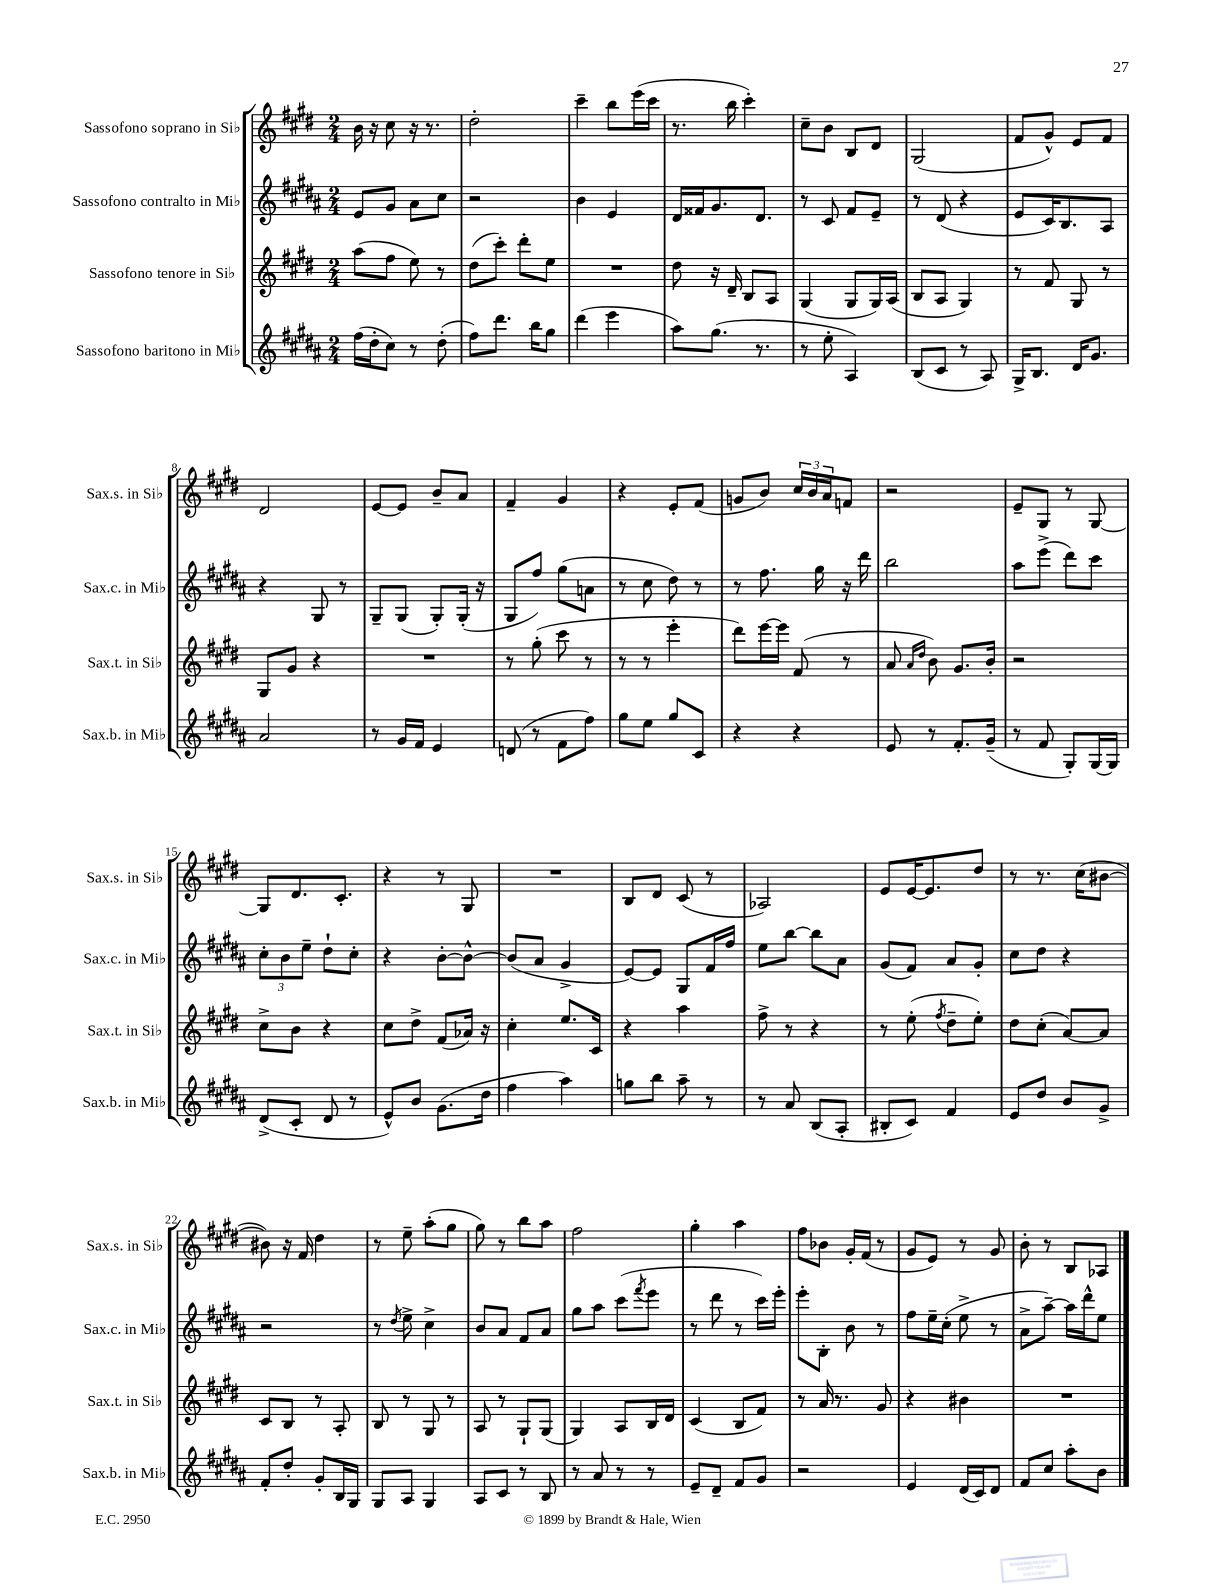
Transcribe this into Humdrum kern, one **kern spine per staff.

**kern	**kern	**kern	**kern
*staff4	*staff3	*staff2	*staff1
*clefG2	*clefG2	*clefG2	*clefG2
*k[f#c#g#d#a#]	*k[f#c#g#d#]	*k[f#c#g#d#a#]	*k[f#c#g#d#]
*M2/4	*M2/4	*M2/4	*M2/4
(16ff#	(8aa	8e	16b
16dd#'	.	.	16r
8cc#)	8ff#	8g#	8cc#
8r	8ee)	8a#	16r
.	.	.	8.r
(8dd#'	8r	8cc#	.
=	=	=	=
8ff#)	(8dd#	2r	2dd#'
8.ddd#	8ccc#')	.	.
.	8ddd#'	.	.
16bb	.	.	.
8gg#	8ee	.	.
=	=	=	=
(4ddd#	2r	4b	4ccc#~
4eee	.	4e	8bb
.	.	.	(16eee
.	.	.	16ccc#
=	=	=	=
8aa#)	8dd#	16d#	8.r
.	.	16f##	.
(8.gg#	16r	8.g#	.
.	16d#~	.	16bb
.	8B	.	4ccc#')
8.r	.	8.d#	.
.	8A	.	.
=	=	=	=
8r	(4G#	8r	8cc#~
8ee'	.	8c#	8b
4A#)	8G#	8f#	8B
.	16G#)	8e~	8d#
.	(16A	.	.
=	=	=	=
(8B	8B	8r	(2G#
8c#	8A	(8d#	.
8r	4G#)	4r	.
8A#)	.	.	.
=	=	=	=
16G#^	8r	8e	8f#
8.B	.	.	.
.	8f#	16c#)	8g#^^)
.	.	8.B	.
16d#	8G#	.	8e
8.g#	.	.	.
.	8r	8A#	8f#
=	=	=	=
2a#	8G#	4r	2d#
.	8g#	.	.
.	4r	8G#	.
.	.	8r	.
=	=	=	=
8r	2r	8G#~	[8e
16g#	.	(8G#	8e]
16f#	.	.	.
4e	.	8G#')	8b~
.	.	(16G#'	8a
.	.	16r	.
=	=	=	=
(8d	8r	8G#	4f#~
8r	(8gg#'	8ff#)	.
8f#	8ccc#	(8gg#	4g#
8ff#)	8r	8a	.
=	=	=	=
8gg#	8r	8r	4r
8ee	8r	8cc#	.
8gg#	4eee'	8dd#)	8e'
8c#	.	8r	(8f#
=	=	=	=
4r	8ddd#)	8r	8g
.	[16eee	8.ff#	8b)
.	16eee]	.	.
4r	(8f#	.	24cc#
.	.	.	24b
.	.	16gg#	.
.	.	.	24a
.	8r	16r	8f
.	.	16ddd#	.
=	=	=	=
8e	8a	2bb	2r
.	16qqa	.	.
.	16qqdd#	.	.
8r	8b)	.	.
8.f#'	8.g#	.	.
(16g#~	16b'	.	.
=	=	=	=
8r	2r	8aa#	8e~
8f#	.	(8eee^	8G#
8G#')	.	8ddd#)	8r
[16G#	.	8ccc#	[8G#
16G#]	.	.	.
=	=	=	=
(8d#^	8cc#^	12cc#'	8G#]
.	.	12b	.
8c#'	8b	.	8.d#
.	.	12ee~	.
8d#	4r	8dd#`	.
.	.	.	8.c#'
8r	.	8cc#'	.
=	=	=	=
8e^^)	8cc#	4r	4r
8b	8dd#^	.	.
(8.g#	(8f#	[8b'	8r
.	16a-)	8b^^_	8G#
16dd#	16r	.	.
=	=	=	=
4ff#	4cc#'	(8b]	2r
.	.	8a#	.
4aa#)	8.ee	4g#^	.
.	16c#	.	.
=	=	=	=
8gg	4r	[8e)	8B
8bb	.	8e]	8d#
8aa#~	4aa	8G#	(8c#
8r	.	16f#	8r
.	.	16ff#	.
=	=	=	=
8r	8ff#^	8ee	2A-)
8a#	8r	[8bb	.
(8B	4r	8bb]	.
8A#'	.	8a#	.
=	=	=	=
8B#'	8r	(8g#	8e
8c#)	(8ee'	8f#)	[16e
.	.	.	8.e]
.	8qff#	.	.
4f#	8dd#~	8a#	.
.	8ee')	8g#'	8dd#
=	=	=	=
8e	8dd#	8cc#	8r
8dd#	(8cc#'	8dd#	8.r
8b	[8a)	4r	.
.	.	.	(16cc#
8g#^	8a]	.	[8b#
=	=	=	=
8f#'	8c#	2r	8b#])
8dd#'	8B	.	16r
.	.	.	16f#
8g#'	8r	.	4dd#
16B	8A'	.	.
16G#	.	.	.
=	=	=	=
8G#	8B	8r	8r
.	.	8qdd#	.
8A#	8r	8ee^	8ee~
4G#	8G#	4cc#^	(8aa'
.	8r	.	8gg#
=	=	=	=
8A#	8A	8b	8gg#)
8c#	8r	8a#	8r
8r	8G#`	8f#	8bb
8B	(8G#	8a#	8aa
=	=	=	=
8r	4G#)	8gg#	2ff#
8a#	.	8aa#	.
8r	8A	(8ccc#	.
.	.	8qfff#	.
8r	16B	8eee	.
.	16d#	.	.
=	=	=	=
8e~	(4c#	8r	4gg#'
8d#~	.	8ddd#	.
8f#	8B	8r	4aa
8g#	8f#)	16ccc#)	.
.	.	16eee'	.
=	=	=	=
2r	8r	8eee'	8ff#
.	16a	8B'	8b-
.	8.r	.	.
.	.	8b	16g#'
.	.	.	(16f#
.	8g#	8r	8r
=	=	=	=
4e	4r	8ff#	8g#
.	.	16ee~	8e)
.	.	(16cc#'	.
(16d#	4b#	8ee^	8r
16c#)	.	.	.
8d#	.	8r	8g#
=	=	=	=
8f#	2r	8a#^	8b'
8cc#	.	[8aa#~)	8r
8aa#'	.	16aa#]	8B
.	.	16ddd#^^	.
8b	.	8ee	8A-
==	==	==	==
*-	*-	*-	*-
